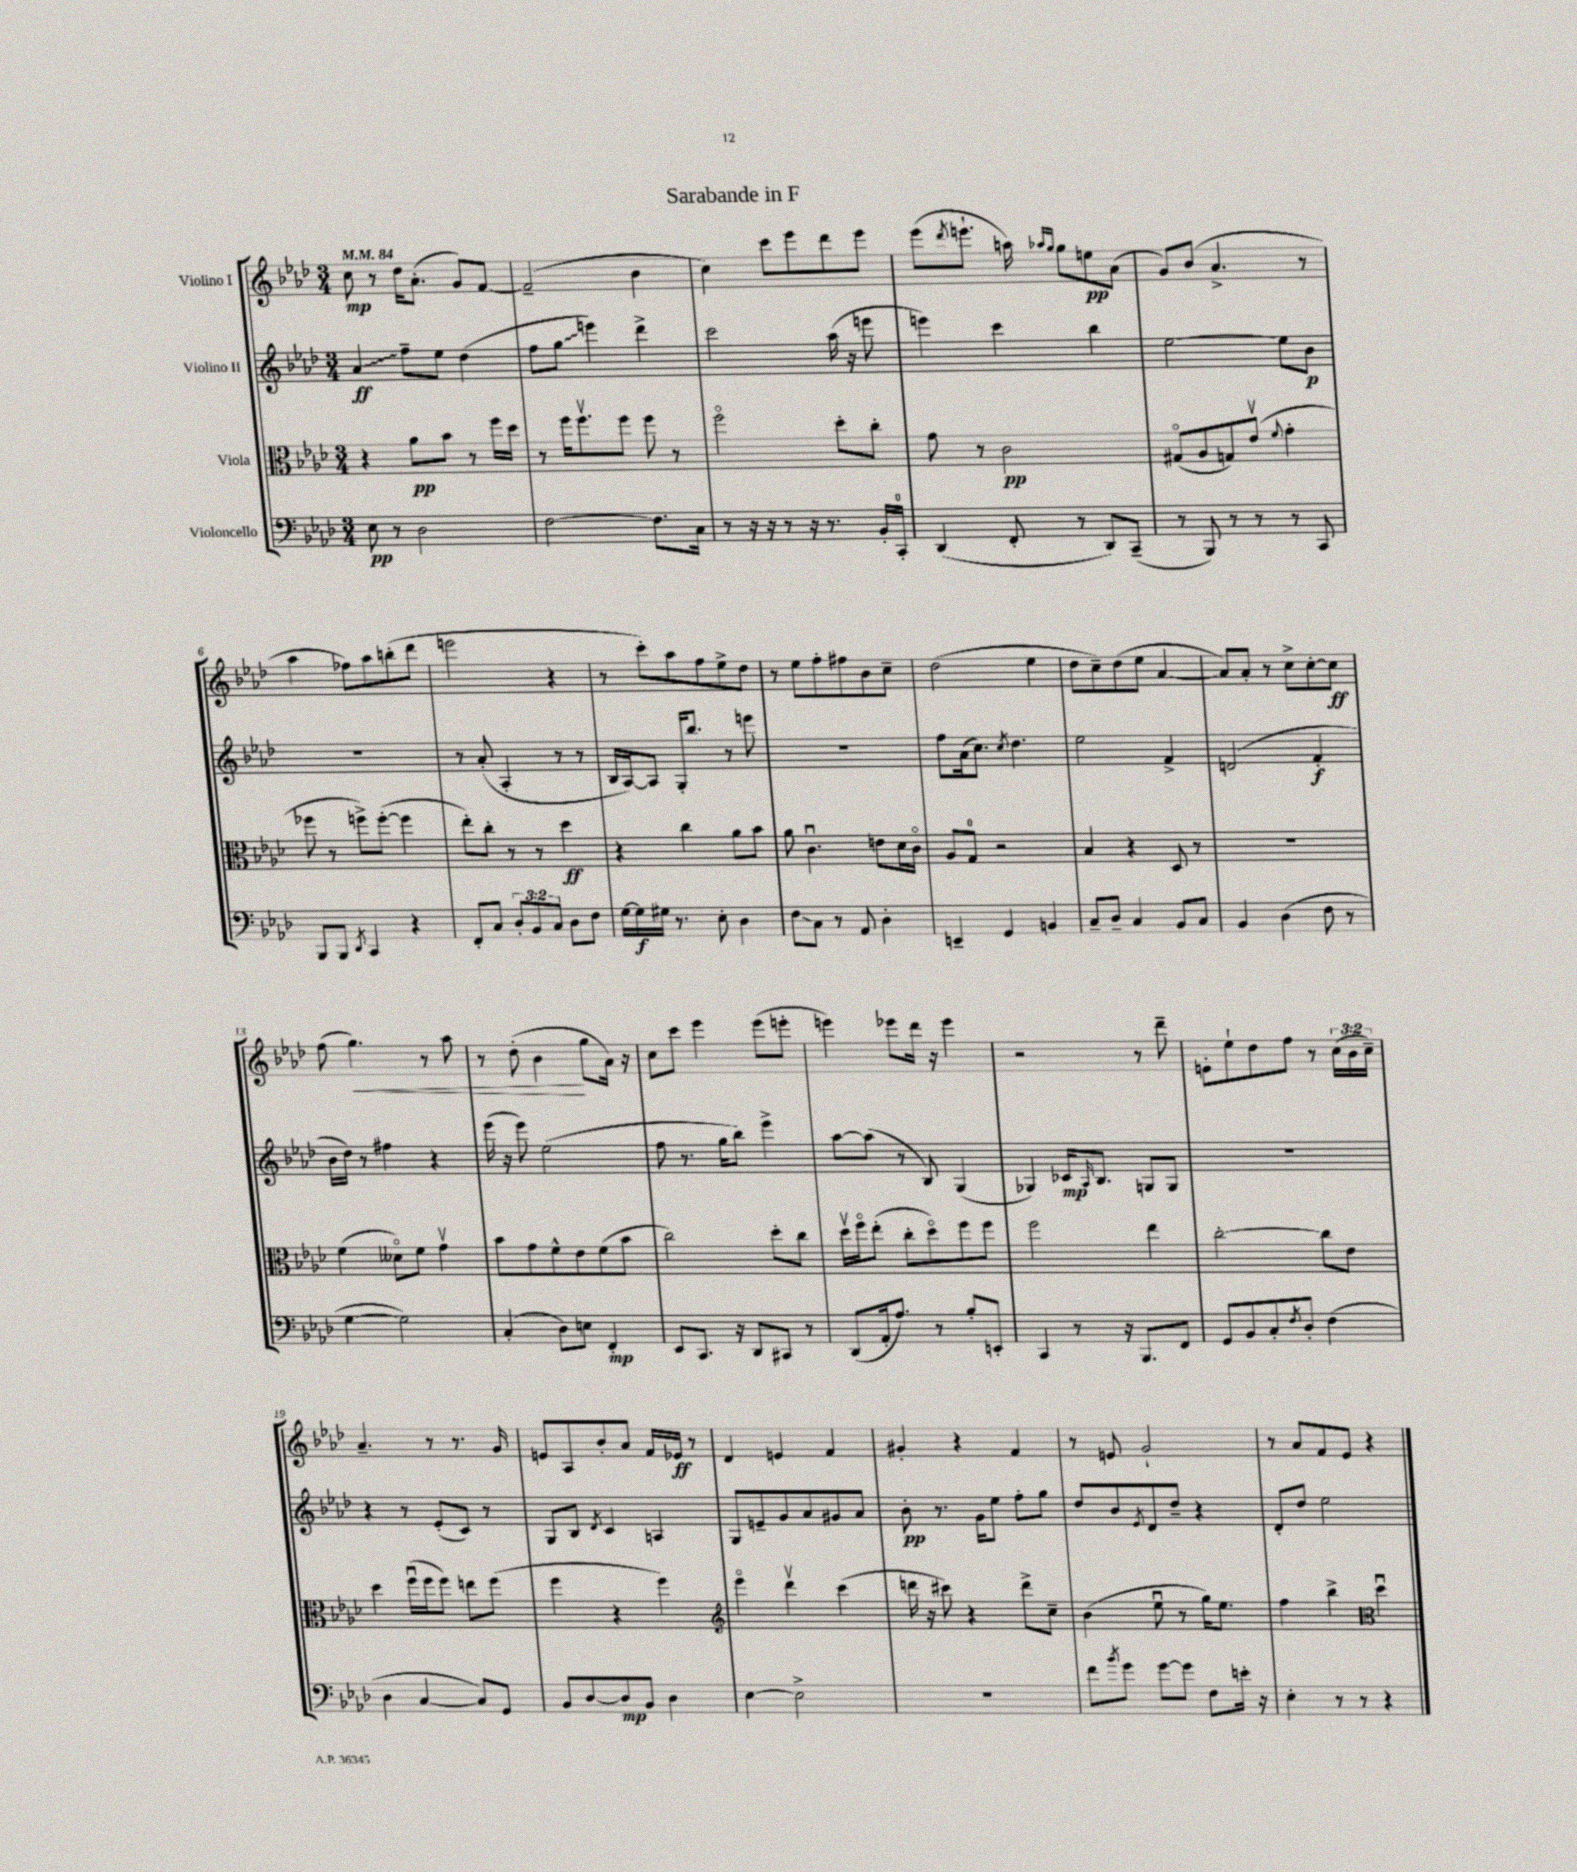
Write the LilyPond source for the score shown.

\header { title = "Sarabande in F" }
<<
\new StaffGroup <<
\new Staff = "s0" \with { instrumentName = "Violino I" } {
    \clef treble \key aes \major \numericTimeSignature \time 3/4 \override Staff.TupletNumber.text = #tuplet-number::calc-fraction-text \tempo 4 = 84
    c''8\mp r8 des''16 aes'8.-.( g'8) f'8~ |
    f'2--( bes'4 |
    c''4) c'''8 ees'''8 des'''8 ees'''8 |
    ees'''8( \acciaccatura { des'''8 } e'''8.-! a''16) \grace { aes''16 g''16 } g''8 e''8\pp aes'8( |
    g'8) bes'8( aes'4.-> r8 |
    aes''4 fes''8) aes''8 b''8-.( des'''8 |
    e'''2 r4 |
    r8 c'''8-.) aes''8 f''8 ees''8-> des''8 |
    r8 ees''8 f''8-. fis''8 bes'8 c''8-- |
    des''2( ees''4 |
    des''8 c''8--) des''8( ees''8 aes'4~ |
    aes'8) aes'8-. r8 c''8-> c''8~-. c''8\ff |
    f''8( g''4.\<) r8 aes''8 |
    r8 des''8-.( bes'4\! g''8 aes'16) r16 |
    c''8 c'''8 ees'''4 ees'''8( e'''8-. |
    e'''4) ees'''8 des'''16 r16 ees'''4 |
    r2 r8 des'''8-- |
    e'8-. ees''8-! des''8 f''8 r8 \tuplet 3/2 { c''16( bes'16 c''16--) } |
    aes'4.-- r8 r8. g'16 |
    e'8 aes8 bes'8-. aes'8 f'16 ees'16\ff r8 |
    des'4 e'4 f'4 |
    gis'4-. r4 f'4 |
    r8 e'8 g'2-! |
    r8 aes'8 f'8 ees'8 r4 \bar "|." |
}
\new Staff = "s1" \with { instrumentName = "Violino II" } {
    \clef treble \key aes \major \numericTimeSignature \time 3/4
    \once \override Glissando.style = #'zigzag aes'4\glissando\ff f''8-- ees''8 des''4( |
    f''8 \once \override Glissando.style = #'zigzag g''8\glissando e'''4) des'''4-> |
    c'''2 aes''16( r16 e'''8 |
    e'''4) c'''4 bes''4 |
    ees''2~ ees''8 bes'8\p |
    R2. |
    r8 aes'8-.( aes4-. r8 r8 |
    bes16 aes16~) aes8 g16-. bes''8. r8 e'''8 |
    R2. |
    f''8 aes'16( c''8.) \acciaccatura { c''8 } des''4. |
    ees''2 f'4-> |
    d'2( f'4-.\f |
    bes'16 des''16) r8 fis''4 r4 |
    ees'''16( r16 ees'''8) ees''2( |
    f''8 r8. g''16 bes''8) ees'''4-> |
    aes''8~ aes''8( r8 bes8) g4( |
    ges4) ces'16\mp \grace { aes16 } bes8. g8 g8 |
    R2. |
    r4 r8 ees'8-.( c'8) r8 |
    g8 bes8 \acciaccatura { des'8 } c'4 a4 |
    g8 e'8-- g'8 aes'8 gis'8 aes'8 |
    bes'8-.\pp r8. g'16 ees''8 f''8-. g''8 |
    des''8 bes'8 \acciaccatura { ees'8 } des'8 des''8-- r4 |
    des'8-. des''8 ees''2 \bar "|." |
}
\new Staff = "s2" \with { instrumentName = "Viola" } {
    \clef alto \key aes \major \numericTimeSignature \time 3/4
    r4 aes'8\pp bes'8 r8 f''16 des''16 |
    r8 f''16 f''8.\upbow f''8 f''8 r8 |
    f''2\flageolet des''8-. c''8-. |
    g'8 r8 c'2\pp |
    gis8\flageolet( aes8 g8) ees'8\upbow( \appoggiatura { f'8 } g'4-. |
    fes''8 r8 f''8->) f''8~-.( f''4 |
    ees''8-.) c''8-. r8 r8 des''4\ff |
    r4 c''4 aes'8 bes'8 |
    aes'8 c'4.\downbow e'8 des'16 c'16\flageolet |
    aes8 g8-0 r2 |
    bes4 r4 des8 r8 |
    R2. |
    f'4( deses'8\flageolet) f'8 g'4\upbow |
    bes'8 g'8 f'8-^ ees'8 f'8( bes'8 |
    c''2) des''8-. c''8 |
    des''16\upbow f''16\flageolet ees''8-.( c''8-. des''8\flageolet) f''8 f''8 |
    f''2 ees''4 |
    c''2~-. c''8 ees'8 |
    des''4 f''16\downbow( f''16 f''8) e''8 f''8( |
    f''4 r4 f''4) |
    \clef treble ees'''4\flageolet des'''4\upbow c'''4( |
    d'''16 r16 cis'''8) r4 d'''8-> c''8-- |
    bes'4( ees''8\downbow r8 g''16) ees''8. |
    f''4 bes''4-> \clef alto des''4\downbow \bar "|." |
}
\new Staff = "s3" \with { instrumentName = "Violoncello" } {
    \clef bass \key aes \major \numericTimeSignature \time 3/4 \override Staff.TupletNumber.text = #tuplet-number::calc-fraction-text
    ees8\pp r8 des2 |
    f2~ f8. c16 |
    r8 r16 r16 r8 r16 r8. bes,16-. c,16-0-. |
    des,4( f,8-. r8 des,8) c,8--( |
    r8 bes,,8) r8 r8 r8 c,8 |
    bes,,8 bes,,8 \acciaccatura { des,8 } c,4 r4 |
    f,8-. c8 \tuplet 3/2 { des8-. bes,8 c8 } des8 f8 |
    g16~ g16\f gis16 r8. ees8-. des4 |
    f8\glissando c8 r8 aes,8 des4-. |
    e,4-- g,4 b,4 |
    c8-- des8-- c4 bes,8 c8 |
    bes,4 des4( f8 r8 |
    g4~ g2) |
    c4-.( des8) e8 f,4-.\mp |
    ees,8 c,8. r16 des,8 cis,8 r8 |
    des,8( aes,16-. aes8.) r8 bes8-. e,8-. |
    c,4 r8 r16 bes,,8. f,8 |
    g,8 bes,8 c8-. \acciaccatura { f8 } des8-. f4( |
    des4 c4~ c8) g,8 |
    bes,8 des8~ des8\mp bes,8 des4 |
    ees4~ ees2-> |
    R2. |
    f'8 \acciaccatura { bes'8 } g'8 g'8~ g'8 f8 e'16-. r16 |
    ees4-. r8 r8 r4 \bar "|." |
}
>>
>>
